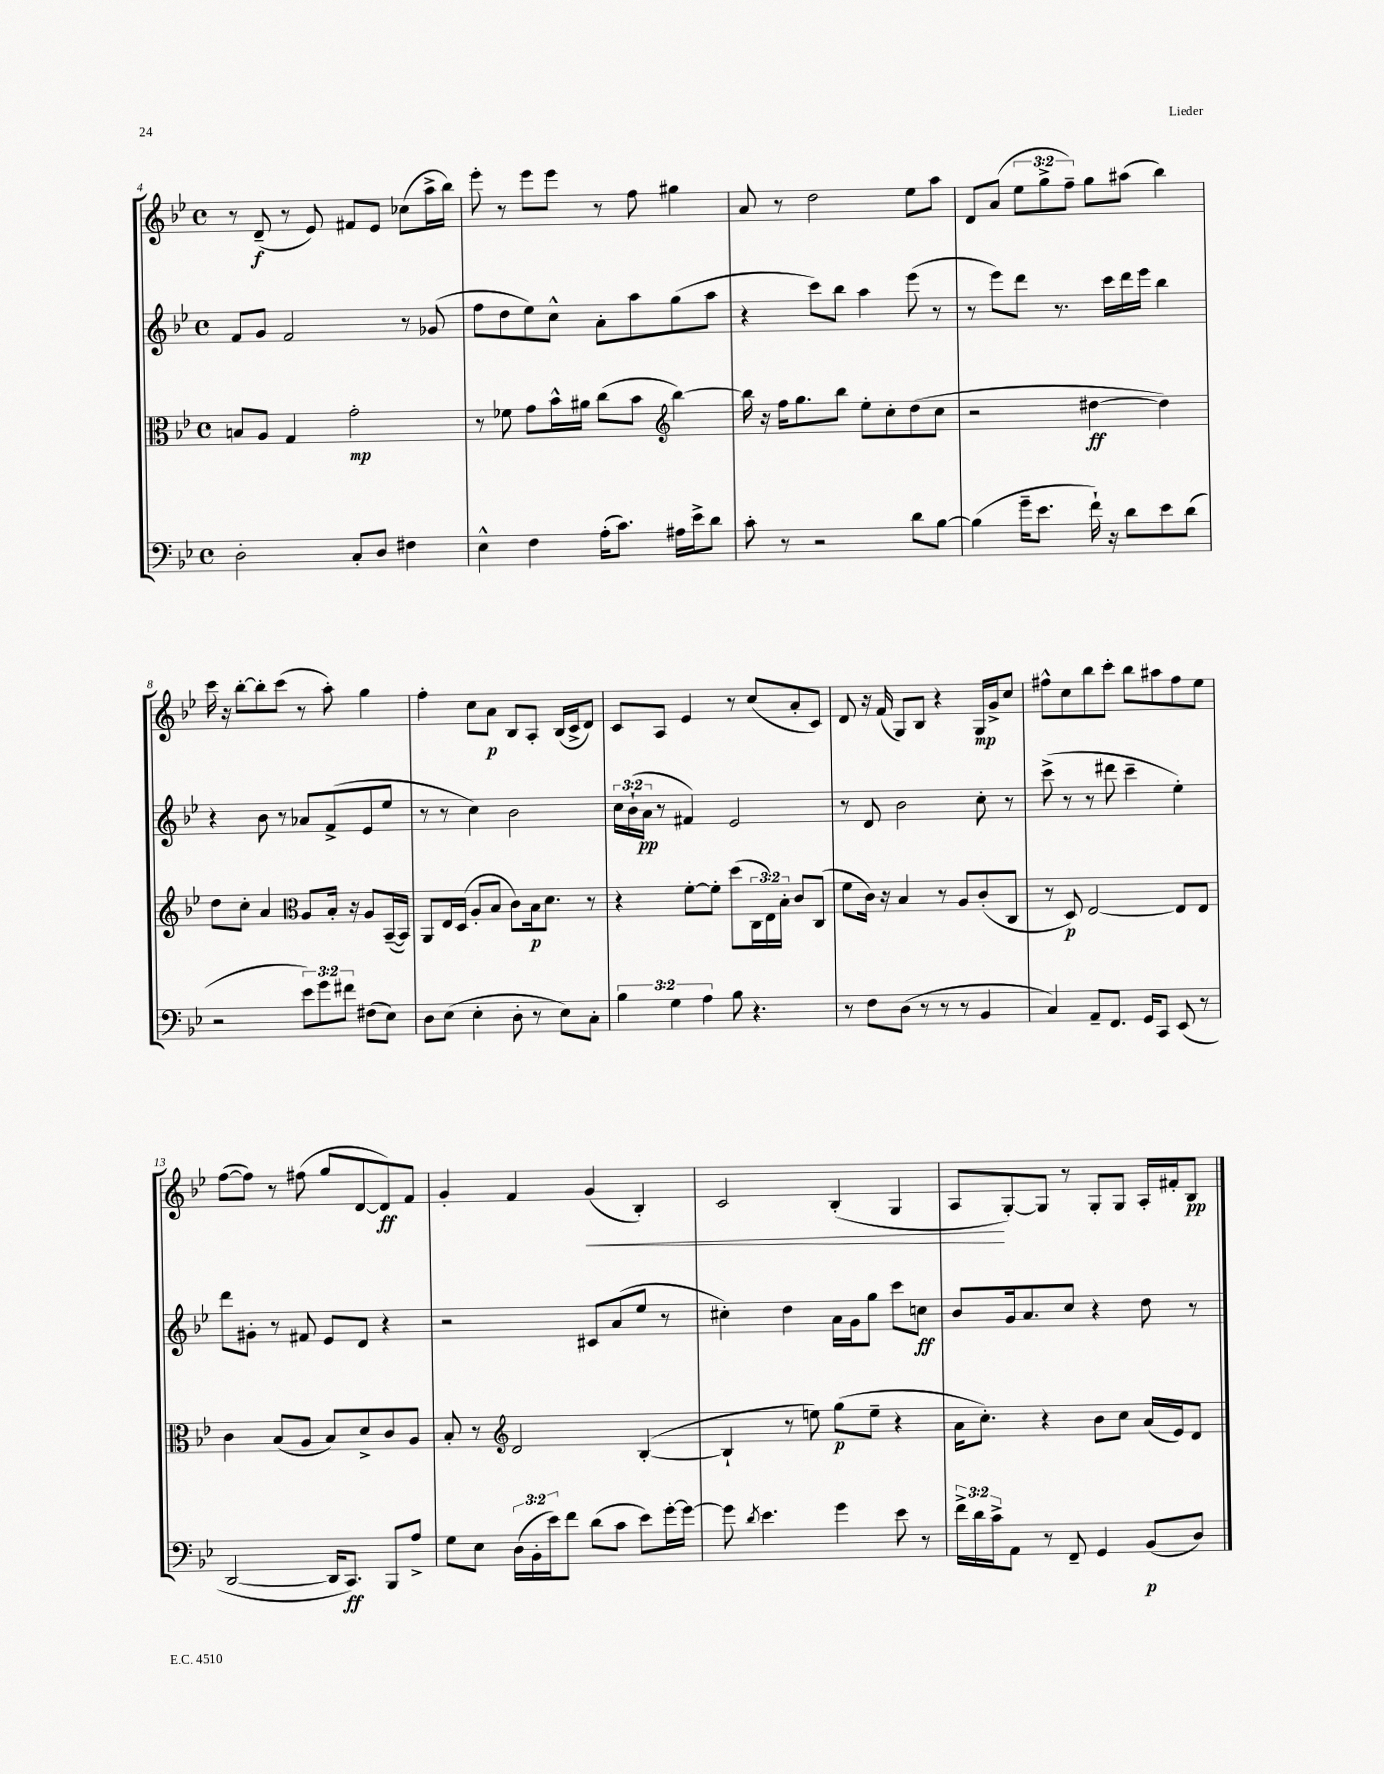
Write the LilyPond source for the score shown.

<<
\new StaffGroup <<
\new Staff = "s0" {
    \clef treble \key bes \major \defaultTimeSignature \time 4/4 \override Staff.TupletNumber.text = #tuplet-number::calc-fraction-text
    r8 d'8--\f( r8 ees'8) fis'8 ees'8 ces''8( a''16-> bes''16) |
    ees'''8-. r8 ees'''8 ees'''8 r8 f''8 gis''4 |
    a'8 r8 d''2 ees''8 a''8 |
    d'8 a'8( \tuplet 3/2 { ees''8 g''8-> f''8--) } g''8 ais''8( bes''4) |
    c'''16 r16 bes''8~-. bes''8-. c'''8( r8 a''8-.) g''4 |
    f''4-. c''8 a'8\p bes8 a8-. bes16( c'16-> d'8) |
    c'8 a8 ees'4 r8 c''8( a'8-. c'8) |
    d'8 r16 f'16( g8) bes8 r4 g16\mp g'16-> c''8 |
    fis''8-^ c''8 bes''8 c'''8-. bes''8 ais''8 fis''8 ees''8 |
    f''8~( f''8) r8 fis''8( g''8 d'8~ d'8\ff) f'8 |
    g'4-. f'4 g'4\<( bes4-.) |
    c'2 bes4-.( g4 |
    a8\! g8~-.) g8 r8 g8-. g8 a16-. fis'16-. bes8\pp \bar "|." |
}
\new Staff = "s1" {
    \clef treble \key bes \major \defaultTimeSignature \time 4/4 \override Staff.TupletNumber.text = #tuplet-number::calc-fraction-text
    f'8 g'8 f'2 r8 ges'8( |
    f''8 d''8 ees''8) c''8-^ a'8-. a''8 g''8( a''8 |
    r4 c'''8) bes''8 a''4 ees'''8( r8 |
    r8 ees'''8) d'''8 r8. c'''16 d'''16 ees'''16 bes''4 |
    r4 bes'8 r8 aes'8 f'8->( ees'8 ees''8 |
    r8 r8 c''4) bes'2 |
    \tuplet 3/2 { c''16 bes'16-!( a'16\pp } r8 fis'4) ees'2 |
    r8 d'8 bes'2 c''8-. r8 |
    c'''8->( r8 r8 dis'''8 c'''4-- ees''4-.) |
    d'''8 gis'8-. r8 fis'8 ees'8 d'8 r4 |
    r2 cis'8 a'8( ees''8 r8 |
    cis''4-.) d''4 a'16 g'16 g''8 c'''8 c''8\ff |
    bes'8 g'16 a'8. c''8 r4 d''8 r8 \bar "|." |
}
\new Staff = "s2" {
    \clef alto \key bes \major \defaultTimeSignature \time 4/4 \override Staff.TupletNumber.text = #tuplet-number::calc-fraction-text
    b8 a8 g4 g'2-.\mp |
    r8 fes'8 g'8 bes'16-^ ais'16 c''8( bes'8 \clef treble bes''4~) |
    bes''16 r16 f''16 g''8. bes''8 ees''8-. c''8-. d''8( c''8 |
    r2 dis''4~\ff dis''4) |
    d''8 c''8-. a'4 \clef alto a8 bes16-. r16 a8 bes,16~--( bes,16) |
    a,8 ees16 d16( a8-. bes8 c'8) bes16\p d'8. r8 |
    r4 f'8~-. f'8-. d''8( \tuplet 3/2 { c16 ees16) bes16-. } c'8 c8( |
    f'8 c'16) r16 bes4 r8 a8 c'8-.( c8 |
    r8 d8\p) ees2~ ees8 ees8 |
    c'4 bes8( a8 bes8) d'8-> c'8 a8 |
    bes8-. r8 \clef treble d'2 bes4~-.( |
    bes4-! r8 e''8) g''8\p( e''8-- r4 |
    a'16 c''8.-.) r4 bes'8 c''8 a'16( ees'16) d'8 \bar "|." |
}
\new Staff = "s3" {
    \clef bass \key bes \major \defaultTimeSignature \time 4/4 \override Staff.TupletNumber.text = #tuplet-number::calc-fraction-text
    d2-. c8-. d8 fis4 |
    ees4-^ f4 a16-.( c'8.) ais16 ees'16-> d'8 |
    c'8-. r8 r2 d'8 bes8~ |
    bes4( g'16-- ees'8. f'16-!) r16 d'8 ees'8 d'8( |
    r2 \tuplet 3/2 { ees'8) g'8 fis'8 } fis8( ees8) |
    d8 ees8( ees4-. d8-. r8 ees8) c8-. |
    \tuplet 3/2 { bes4 g4 a4 } bes8 r4. |
    r8 f8 d8( r8 r8 r8 bes,4 |
    c4) a,8-- f,8. g,16 c,8 ees,8( r8 |
    d,2~ d,16 c,8.\ff) bes,,8 a8-> |
    g8 ees8 \tuplet 3/2 { d16( bes,16-. ees'16) } f'8 d'8( c'8 ees'8) g'16~-. g'16~ |
    g'8 \acciaccatura { d'8 } ees'4. g'4 ees'8 r8 |
    \tuplet 3/2 { f'16-> d'16 c'16-> } a,8 r8 f,8-- g,4 bes,8\p( d8) \bar "|." |
}
>>
>>
\layout { \context { \Score currentBarNumber = #4 } }
